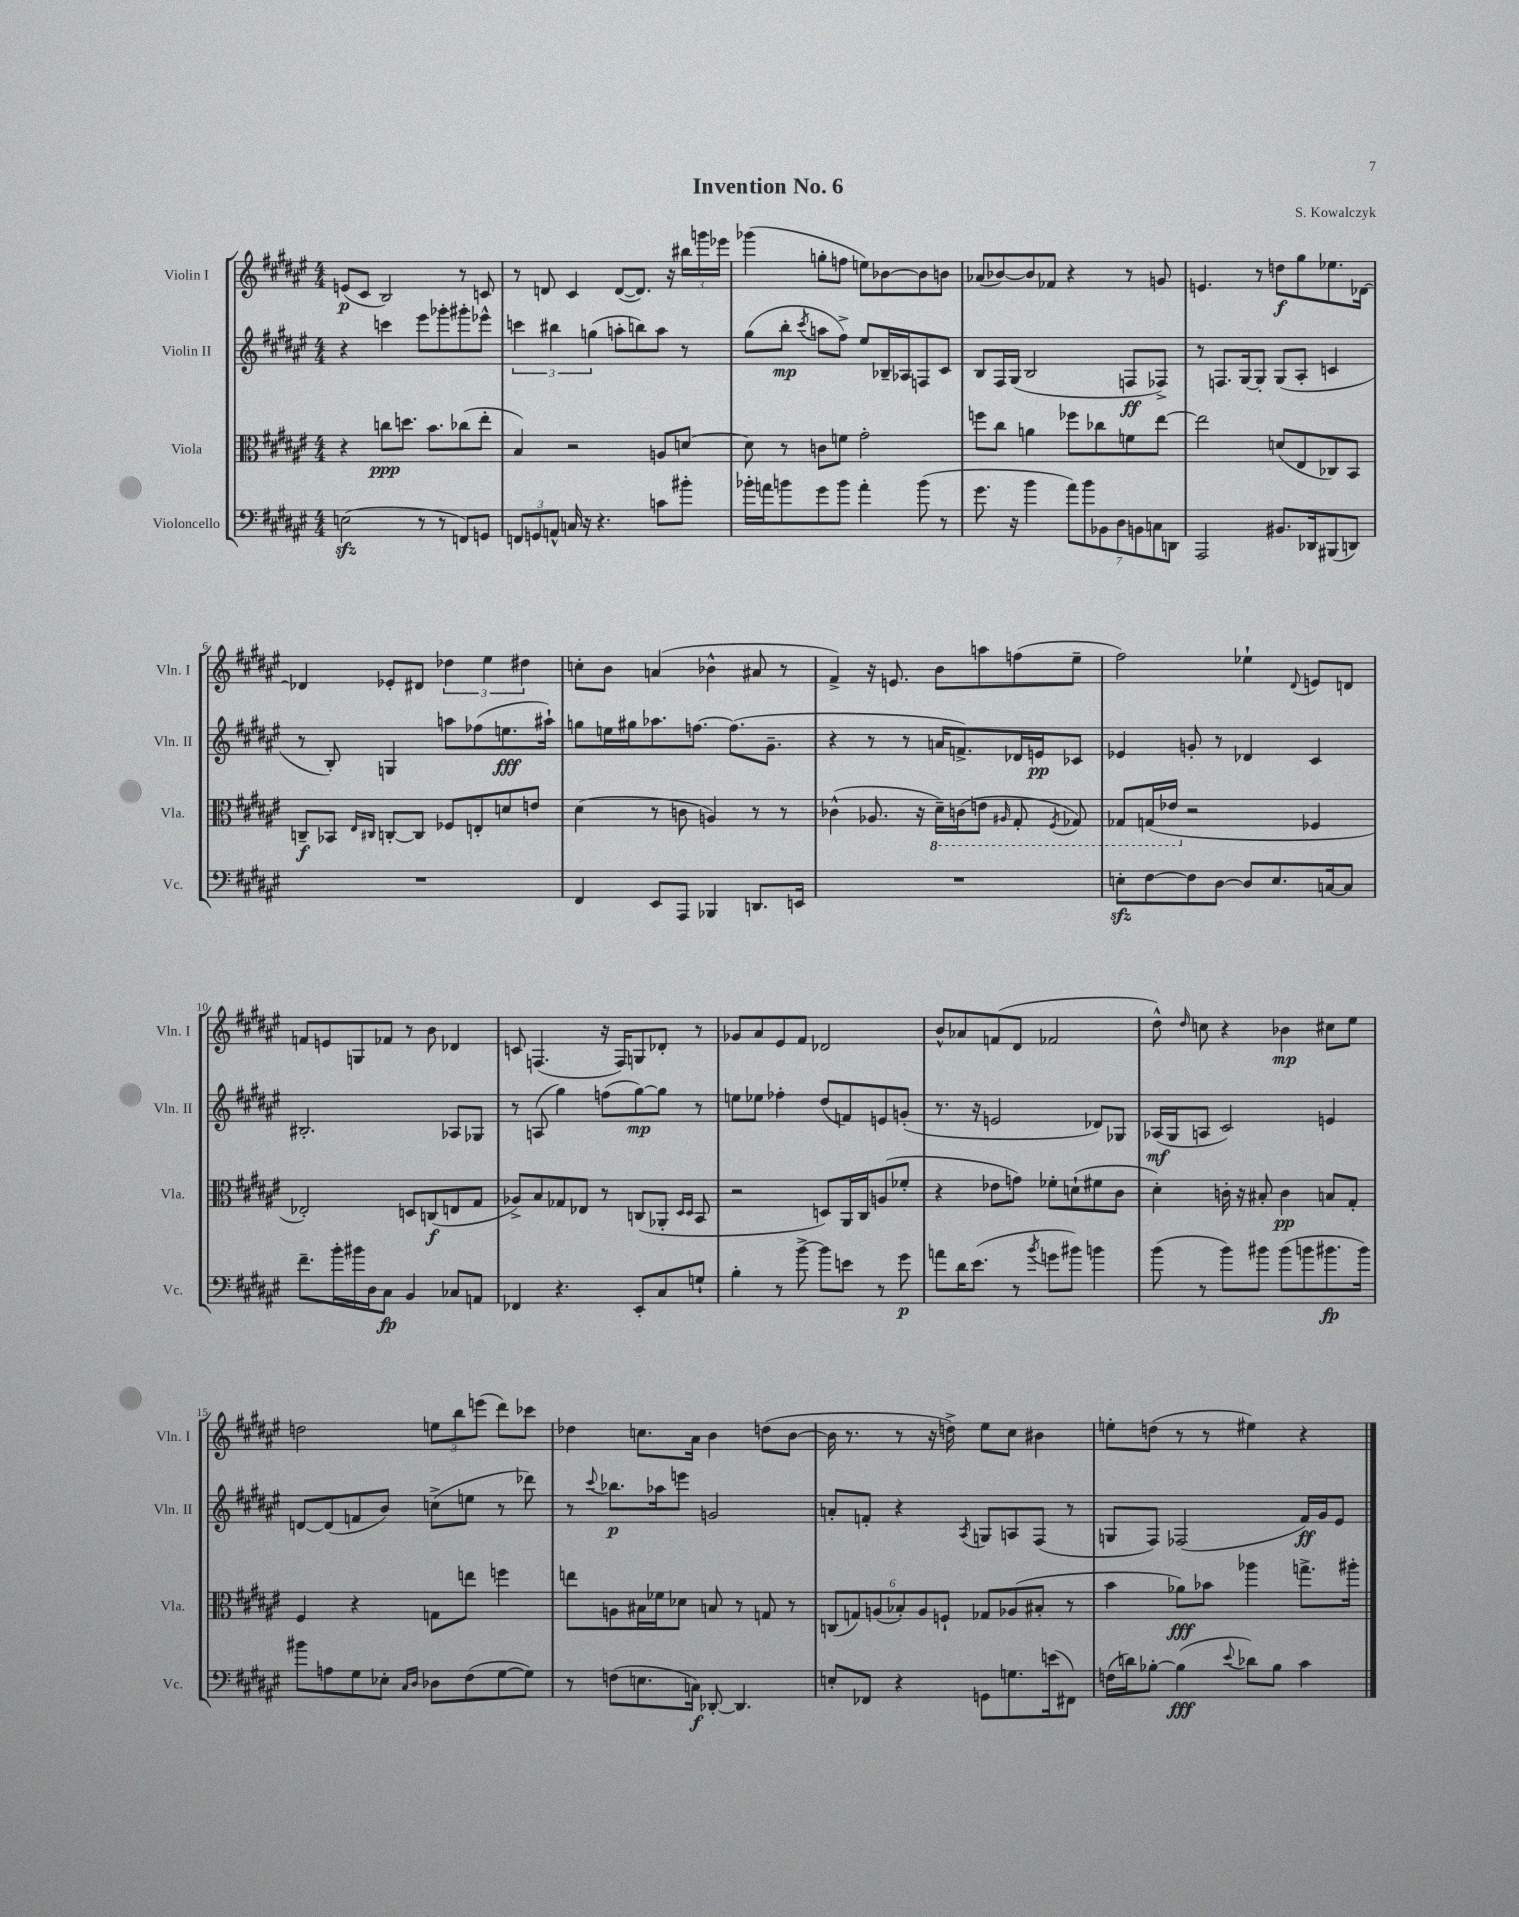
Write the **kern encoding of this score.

**kern	**kern	**kern	**kern
*staff4	*staff3	*staff2	*staff1
*clefF4	*clefC3	*clefG2	*clefG2
*k[f#c#g#d#a#e#]	*k[f#c#g#d#a#e#]	*k[f#c#g#d#a#e#]	*k[f#c#g#d#a#e#]
*M4/4	*M4/4	*M4/4	*M4/4
(2E	4r	4r	(8e
.	.	.	8c#
.	8cc	4ccc	2B)
.	8.dd	.	.
8r	.	8eee#	.
.	8.b	.	.
8r	.	8ggg-'	.
8FF)	(8cc-	8ggg#'	8r
8GG	8ee#'	8eee-^^	8c
=	=	=	=
12FF	4B)	6ccc	8r
12GG	.	.	.
.	.	.	8d
12AA^^	.	6bb#	.
16C	2r	.	4c#
16r	.	.	.
.	.	(6gg	.
4.r	.	.	.
.	.	8aa'	([8d
.	.	8bb)	8.d])
8c	8A	8aa	.
.	.	.	16r
8b#'	[8d	8r	24bb#
.	.	.	24ggg
.	.	.	24eee-
=	=	=	=
16b-'	8d]	(8gg#	(4ggg-
16a	.	.	.
8b	8r	8bb'	.
.	.	8qccc#	.
8g#	8c	8aa	8gg'
8b	8f	8ff#^)	8ff
4a'	2g#'	8ee#	8ee)
.	.	16B-~	[8b-
.	.	16A-	.
(8b	.	8F	8b-]
8r	.	8c#	8b
=	=	=	=
8.g#	8ff	8B	(8a-
.	8cc#	16F#	[8b-)
16r	.	(16G#	.
4b	4a	2B	8b-]
.	.	.	8f-
14a#)	8ff-	.	4r
14b	.	.	.
.	8cc-	.	.
14BB-	.	.	.
14D#	.	.	.
.	8f	8F	8r
14BB	.	.	.
14C	.	.	.
.	[8ee#	8F-^)	8g
14DD	.	.	.
=	=	=	=
2AAA#	2ee#]	8r	4.e
.	.	8.F	.
.	.	[16G#	.
.	.	8G#']	8r
8.BB#	(8d	(8G#	8dd
.	8E#	8A#'	8gg#
16DD-	.	.	.
(8BBB#	8C-)	4c	8.ee-
8DD)	8BB	.	.
.	.	.	[16d-
=	=	=	=
1r	8C~	8r	4d-]
.	8BB-	8B')	.
.	16qqE#	.	.
.	16qqC#	.	.
.	[8C'	4G	8e-'
.	8C]	.	8d#
.	8F-	8aa	6dd-
.	8E'	(8ff-	.
.	.	.	6ee#
.	8d	8.ee	.
.	.	.	6dd#
.	8e	.	.
.	.	16aa#`)	.
=	=	=	=
4FF#	(4d#	8gg	8cc'
.	.	16ee	8b
.	.	16gg#	.
8EE#	8r	8.aa-	(4a
8AAA#	8c	.	.
.	.	[8.ff	.
4BBB-	4A)	.	4b-^^
.	.	(8.ff]	.
8.DD	8r	.	8a#
.	.	8.g#~	.
.	8r	.	8r
16EE	.	.	.
=	=	=	=
1r	(4c-^^	4r	4f#^)
.	8.A-	8r	16r
.	.	.	8.e
.	.	8r	.
.	16r	.	.
.	16D#~)	16a	8b
.	(16C	8.f^)	.
.	8E	.	8aa
.	16qqAA#	.	.
.	8GG#'	16d-	(8ff
.	.	16e	.
.	8qFF#	.	.
.	8GG-)	8c-	8ee#~
=	=	=	=
8E'	8GG-	4e-	2ff#)
[8F#	(16GG	.	.
.	16E-	.	.
8F#]	2r	8g'	.
[8D#	.	8r	.
8D#]	.	4d-	4ee-`
8.E	.	.	.
.	.	.	8qqd#
.	4F-	4c#	8e
[16C	.	.	.
8C]	.	.	8d
=	=	=	=
8.f#~	2E-')	2.B#'	8f
.	.	.	8e
16b'	.	.	.
16b#	.	.	8G
16D#	.	.	.
8C#	.	.	8f-
4BB	8D	.	8r
.	(8C	.	8b
8C-	8E	8A-	4d-
8AA	8G#	8G-	.
=	=	=	=
4FF-	8A-^)	8r	8c
.	8B	(8A	(4.F
4.r	8G-	4gg#)	.
.	8E-	.	.
.	8r	(8ff	16r
.	.	.	16F)
8EE#'	(8C	[8gg#)	8G
8C#	8AA-'	8gg#]	8d-'
.	16qqD#	.	.
.	16qqD#	.	.
8G`	8BB	8r	8r
=	=	=	=
4B'	2r	8ee	8g-
.	.	8ee-	8a#
8r	.	4ff-'	8e#
[8b^	.	.	8f#
8b]	8D)	(8dd#	2d-
8e	16AA#	8f)	.
.	16C#	.	.
8r	(8A	8e	.
8g#	8f-'	(8g'	.
=	=	=	=
8a	4r	8.r	8b^^
16d#	.	.	8a-
(8.e#	.	16r	.
.	8e-	2e	(8f
8r	8g)	.	8d#
8qb	.	.	.
8g	8f-'	.	2f-
8b#)	(8d`	.	.
4b	8f#	8d-)	.
.	8c#	8G-	.
=	=	=	=
(8b	4d#')	(16A-	8dd#^^)
.	.	16G#	.
.	.	.	16qqdd#
8r	.	8A	8cc
8b)	16c'	2c#)	4r
.	16r	.	.
8b#	8B#'	.	.
(8b#	4c	.	4b-
8b	.	.	.
8.b#	8B	4e	8cc#
.	8G#'	.	8ee#
16b#)	.	.	.
=	=	=	=
8b#	4F#	[8d	2dd
8A	.	(8d]	.
8G#	4r	8f	.
8E-'	.	8b)	.
16qqC#	.	.	.
16qqD#	.	.	.
8D-	8G	(8cc^	12ee
.	.	.	12bb
(8F#	8ee	8ee	.
.	.	.	(12eee
[8G#	4ff	8r	8ddd#)
8G#])	.	8ddd-)	8ccc-
=	=	=	=
8r	8ee	8r	4dd-
.	.	8qqccc#	.
(8F	8A	8.bb-	.
8.E	16B#	.	8.cc
.	16f-	16aa-	.
.	8d-	8eee	.
16C)	.	.	16a#
[8DD-'	8B	2g	4b
4.DD-]	8r	.	.
.	8G	.	(8dd
.	8r	.	[8b
=	=	=	=
8E'	(12C	8a'	16b]
.	.	.	8.r
.	12G)	.	.
8FF-	.	8f'	.
.	(12A	.	.
4r	12B-')	4r	8r
.	12A	.	.
.	.	.	16r
.	12F`	.	.
.	.	.	16dd^)
.	.	8qA#	.
8GG	8G-	8G	8ee#
8.G	(8A-	8A	8cc#
.	8B#'	(8F#	4b#
(16e	.	.	.
8FF#)	8r	8r	.
=	=	=	=
(16F	4b	8G	8ee'
16d)	.	.	.
[8B-'	.	8F#)	(8dd
(4B-]	8a-)	(2F-	8r
.	8b-	.	8r
8qqe#	.	.	.
8d-)	4aa-	.	4ee#)
8B-	.	.	.
4c#	8.gg^	16f#)	4r
.	.	16g#	.
.	.	8e#	.
.	16aa#'	.	.
==	==	==	==
*-	*-	*-	*-
